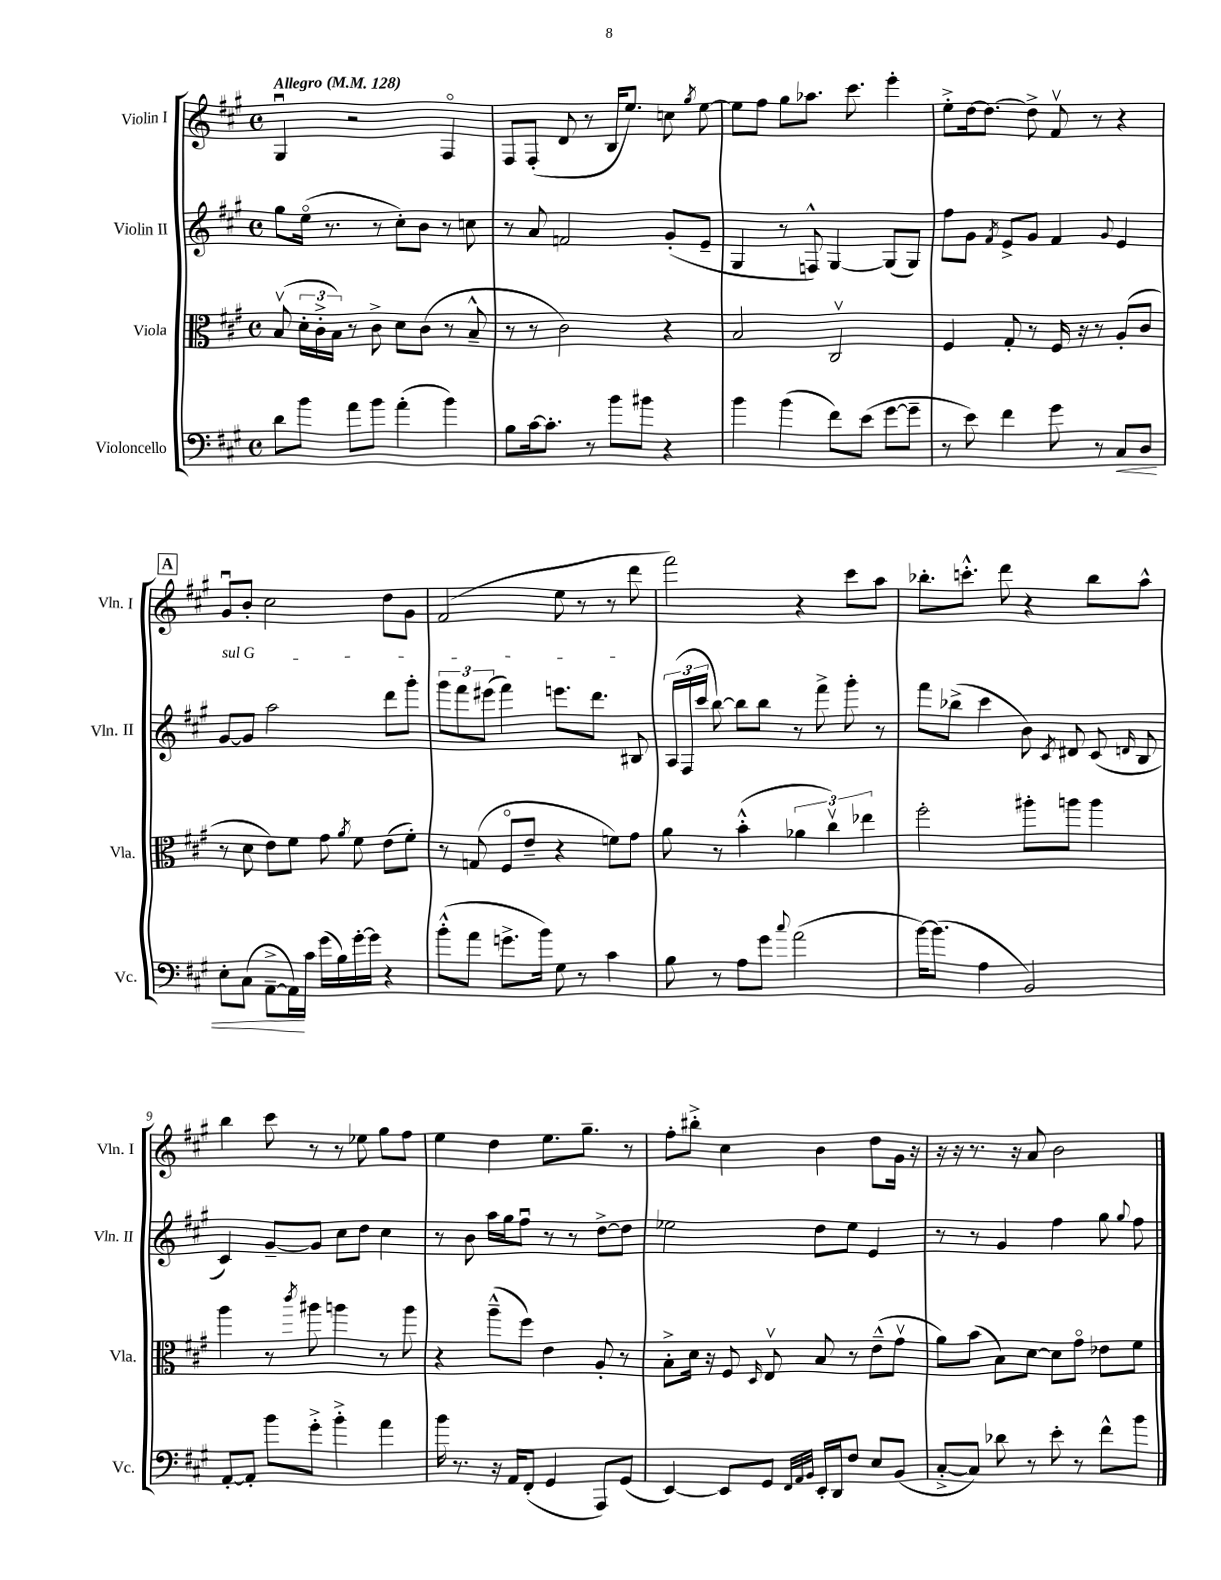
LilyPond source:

<<
\new StaffGroup <<
\new Staff = "s0" \with { instrumentName = "Violin I" shortInstrumentName = "Vln. I" } {
    \clef treble \key a \major \defaultTimeSignature \time 4/4 \tempo "Allegro" 4 = 128
    \autoBeamOff gis4\downbow r2 fis4\flageolet |
    fis8[ fis8]-.( d'8 r8 b16[ e''8.]) c''8 \acciaccatura { gis''8 } e''8~ |
    e''8[ fis''8] gis''8[ aes''8.] cis'''8. e'''4-. |
    e''8[-.-> d''16~ d''8.]~ d''8-> fis'8\upbow r8 r4 |
    \mark \markup { \box "A" } gis'8[\downbow b'8]-. cis''2 d''8[ gis'8] |
    fis'2( e''8 r8 r8 d'''8 |
    fis'''2) r4 cis'''8[ a''8] |
    bes''8.[-. c'''8.]-.-^ d'''8 r4 bes''8[ a''8]-^ |
    b''4 cis'''8 r8 r8 ees''8 gis''8[ fis''8] |
    e''4 d''4 e''8.[ gis''8.]-- r8 |
    fis''8[-. bis''8]-.-> cis''4 b'4 d''8[ gis'16] r16 |
    r16 r16 r8. r16 a'8 b'2 \bar "|." |
}
\new Staff = "s1" \with { instrumentName = "Violin II" shortInstrumentName = "Vln. II" } {
    \clef treble \key a \major \defaultTimeSignature \time 4/4
    \autoBeamOff gis''8[ e''16]\flageolet( r8. r8 cis''8[-.) b'8] r8 c''8 |
    r8 a'8 f'2 gis'8[-.( e'8]-- |
    gis4 r8 f8-^) gis4~ gis8[( gis8]) |
    fis''8[ gis'8] \acciaccatura { fis'8 } e'8[-> gis'8] fis'4 \appoggiatura { gis'8 } e'4 |
    \mark \markup { \box "A" } \once \override TextSpanner.bound-details.left.text = \markup { \italic "sul G" } gis'8[~\startTextSpan gis'8] a''2 d'''8[ gis'''8]-. |
    \tuplet 3/2 { gis'''8[ fis'''8 eis'''8]( } fis'''4) e'''8.[ d'''8.] bis8\stopTextSpan |
    \tuplet 3/2 { a16[( fis16 cis'''16] } b''8~) b''8[ b''8] r8 fis'''8-> gis'''8-. r8 |
    fis'''8[ bes''8]->( cis'''4 b'8) \acciaccatura { cis'8 } dis'8 cis'8( \grace { d'16 } b8 |
    cis'4) gis'8[~-- gis'8] cis''8[ d''8] cis''4 |
    r8 b'8 a''16[ gis''16 fis''8]\downbow r8 r8 d''8[~-> d''8] |
    ees''2 d''8[ ees''8] e'4 |
    r8 r8 gis'4 fis''4 gis''8 \appoggiatura { gis''8 } fis''8 \bar "|." |
}
\new Staff = "s2" \with { instrumentName = "Viola" shortInstrumentName = "Vla." } {
    \clef alto \key a \major \defaultTimeSignature \time 4/4
    \autoBeamOff b8\upbow( \tuplet 3/2 { d'16[-. cis'16-.-> b16]) } r8 cis'8-> d'8[ cis'8]( r8 b8---^ |
    r8 r8 cis'2) r4 |
    b2 cis2\upbow |
    fis4 gis8-. r8 fis16 r16 r8 a8[-.( cis'8] |
    \mark \markup { \box "A" } r8 d'8 e'8[) fis'8] gis'8 \acciaccatura { a'8 } fis'8 e'8[( fis'8]-.) |
    r8 g8( fis8[\flageolet e'8]-- r4 f'8[) gis'8] |
    a'8 r8 b'4-.-^( \tuplet 3/2 { aes'4 cis''4\upbow) ees''4 } |
    fis''2-. ais''8[-. a''8] a''4 |
    a''4 r8 \acciaccatura { cis'''8 } ais''8 a''4 r8 a''8 |
    r4 a''8[---^( fis''8]) e'4 a8-. r8 |
    b8[-.-> d'16] r16 fis8 \grace { d16 } e8\upbow b8 r8 e'8[---^( gis'8]\upbow |
    a'8[) b'8]( b8[) d'8]~ d'8[ gis'8]\flageolet ees'8[ fis'8] \bar "|." |
}
\new Staff = "s3" \with { instrumentName = "Violoncello" shortInstrumentName = "Vc." } {
    \clef bass \key a \major \defaultTimeSignature \time 4/4
    \autoBeamOff d'8[ b'8] a'8[ b'8] a'4-.( b'4) |
    b8[ cis'16~ cis'8.]-. r8 b'8[ bis'8] r4 |
    b'4 b'4( fis'8[) e'8]( gis'8[~ gis'8]-- |
    r8 e'8) fis'4 gis'8 r8 cis8[\< d8] |
    \mark \markup { \box "A" } e8[-. cis8]( a,8[~---> a,16\!) cis'16] gis'16[( b16) gis'16~-. gis'16] r4 |
    b'8[-.-^( a'8] g'8.[-> b'16]) gis8 r8 cis'4 |
    b8 r8 a8[ gis'8] \appoggiatura { cis''8 } a'2( |
    b'16[~) b'8.]( a4 b,2) |
    a,8[~-. a,8]-. b'8[ gis'8]-.-> b'4-.-> a'4 |
    b'16 r8. r16 a,16[ fis,8]-.( gis,4 a,,8[) gis,8]( |
    e,4~) e,8[ gis,8] \grace { fis,32[ a,32 b,32] } e,16[-. d,16 fis8] e8[ b,8]( |
    cis8[~-.-> cis8]) des'8 r8 e'8-. r8 fis'8[-^ b'8] \bar "|." |
}
>>
>>
